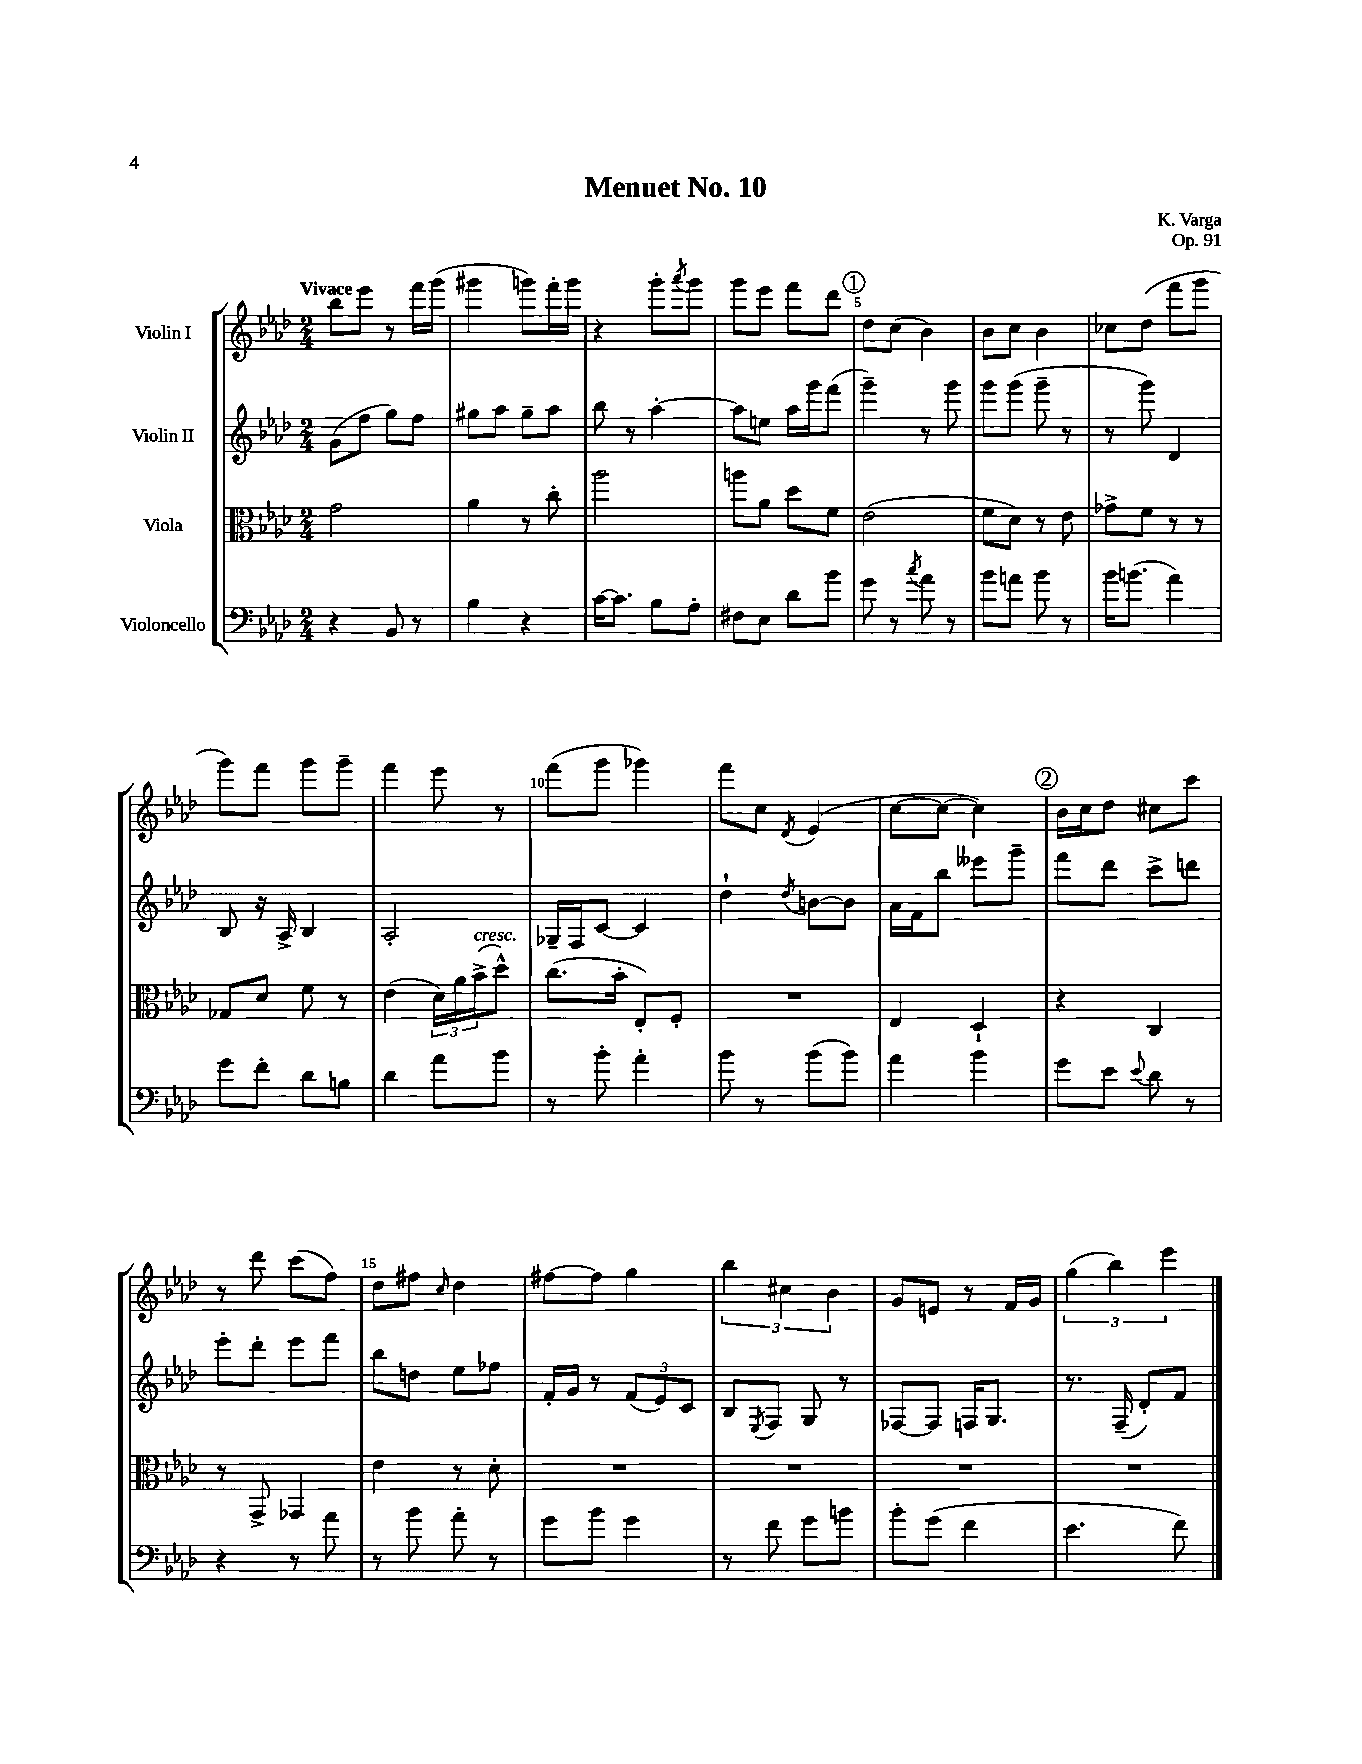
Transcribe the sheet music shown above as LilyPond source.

\header { title = "Menuet No. 10" composer = "K. Varga" opus = "Op. 91" }
<<
\new StaffGroup <<
\new Staff = "s0" \with { instrumentName = "Violin I" } {
    \clef treble \key aes \major \numericTimeSignature \time 2/4 \tempo "Vivace"
    bes''8 ees'''8 r8 f'''16 g'''16( |
    gis'''4 g'''8) f'''16-. g'''16 |
    r4 g'''8-. \acciaccatura { aes'''8 } g'''8 |
    g'''8 ees'''8 f'''8 des'''8 |
    \mark \markup { \circle "1" } des''8 c''8( bes'4) |
    bes'8 c''8 bes'4 |
    ces''8 des''8( f'''8 g'''8 |
    g'''8) f'''8 g'''8 g'''8-- |
    f'''4 ees'''8 r8 |
    f'''8( g'''8 ges'''4) |
    f'''8 c''8 \acciaccatura { des'8 } ees'4( |
    c''8~ c''8~ c''4) |
    \mark \markup { \circle "2" } bes'16 c''16 des''8 cis''8 c'''8 |
    r8 des'''8 c'''8( f''8) |
    des''8 fis''8 \grace { c''16 } des''4 |
    fis''8~ fis''8 g''4 |
    \tuplet 3/2 { bes''4 cis''4 bes'4 } |
    g'8 e'8 r8 f'16 g'16 |
    \tuplet 3/2 { g''4( bes''4) ees'''4 } \bar "|." |
}
\new Staff = "s1" \with { instrumentName = "Violin II" } {
    \clef treble \key aes \major \numericTimeSignature \time 2/4
    g'8( f''8 g''8) f''8 |
    gis''8 aes''8 gis''8-- aes''8 |
    bes''8 r8 aes''4~-. |
    aes''8 e''8 aes''16 g'''16 f'''8( |
    \mark \markup { \circle "1" } g'''4--) r8 g'''8 |
    g'''8 g'''8( g'''8-- r8 |
    r8 g'''8) des'4 |
    bes8 r16 aes16-> bes4 |
    aes2-. |
    ges16-- f16 c'8~ c'4 |
    des''4-! \acciaccatura { des''8 } b'8~ b'8 |
    aes'16 f'16 bes''8 eeses'''8 g'''8-- |
    \mark \markup { \circle "2" } f'''8 des'''8 c'''8-> d'''8 |
    ees'''8-. des'''8-. ees'''8 f'''8 |
    bes''8 d''8 ees''8 fes''8 |
    f'16-. g'16 r8 \tuplet 3/2 { f'8( ees'8) c'8 } |
    bes8 \acciaccatura { ees8 } f8 g8 r8 |
    fes8~ fes8 f16 g8. |
    r8. f16--( des'8-.) f'8 \bar "|." |
}
\new Staff = "s2" \with { instrumentName = "Viola" } {
    \clef alto \key aes \major \numericTimeSignature \time 2/4
    g'2 |
    aes'4 r8 c''8-. |
    aes''2 |
    a''8 aes'8 des''8 f'8 |
    \mark \markup { \circle "1" } ees'2( |
    f'8 des'8) r8 ees'8 |
    ges'8-> f'8 r8 r8 |
    ges8 des'8 f'8 r8 |
    ees'4( \tuplet 3/2 { des'16) aes'16 bes'16->^\markup { \italic "cresc." }( } des''8-^) |
    c''8.( bes'16-. ees8-.) f8-. |
    R2 |
    ees4 des4-! |
    \mark \markup { \circle "2" } r4 c4 |
    r8 g,8-> ges,4 |
    ees'4 r8 des'8-. |
    R2 |
    R2 |
    R2 |
    R2 \bar "|." |
}
\new Staff = "s3" \with { instrumentName = "Violoncello" } {
    \clef bass \key aes \major \numericTimeSignature \time 2/4
    r4 bes,8 r8 |
    bes4 r4 |
    c'16~ c'8. bes8 aes8-. |
    fis8 ees8 des'8 bes'8 |
    \mark \markup { \circle "1" } g'8 r8 \acciaccatura { c''8 } aes'8 r8 |
    bes'8 a'8 bes'8 r8 |
    bes'16 b'8.( aes'4) |
    g'8 f'8-. des'8 b8 |
    des'4 aes'8 bes'8 |
    r8 bes'8-. aes'4-. |
    bes'8 r8 bes'8( bes'8) |
    aes'4 bes'4 |
    \mark \markup { \circle "2" } g'8 ees'8 \appoggiatura { ees'8 } des'8 r8 |
    r4 r8 aes'8 |
    r8 bes'8 aes'8-. r8 |
    g'8 bes'8 g'4 |
    r8 f'8 g'8 b'8 |
    bes'8-. g'8( f'4 |
    ees'4. f'8) \bar "|." |
}
>>
>>
\layout { \context { \Score \override BarNumber.break-visibility = ##(#f #t #t) barNumberVisibility = #(every-nth-bar-number-visible 5) } }
